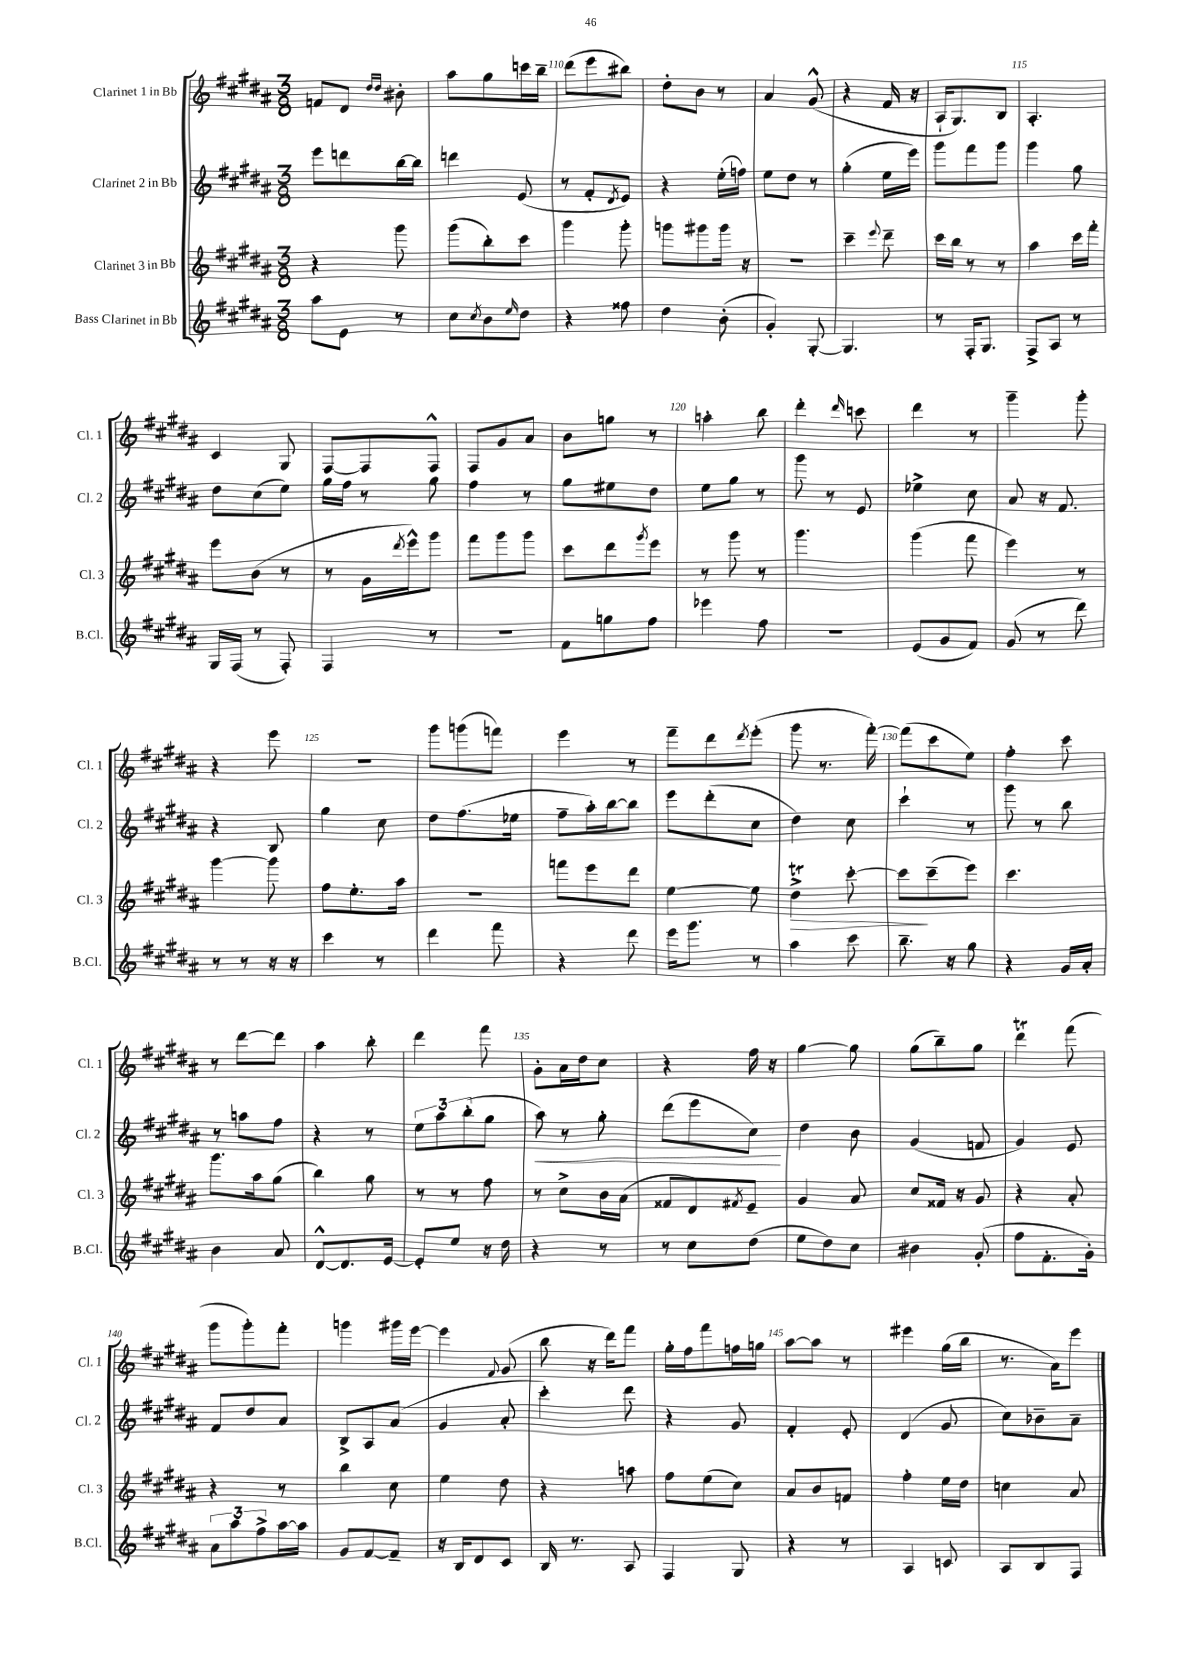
<<
\new StaffGroup <<
\new Staff = "s0" \with { instrumentName = "Clarinet 1 in Bb" shortInstrumentName = "Cl. 1" } {
    \clef treble \key b \major \numericTimeSignature \time 3/8
    f'8 dis'8 \grace { dis''16 dis''16 } bis'8-. |
    ais''8 gis''8 c'''16 b''16-- |
    dis'''8( e'''8 bis''8) |
    dis''8-. b'8 r8 |
    ais'4 gis'8-^( |
    r4 fis'16 r16 |
    ais16-! gis8.) b8 |
    ais4.-. |
    cis'4 gis8 |
    fis8~ fis8 fis8-^ |
    fis8 gis'8 ais'8 |
    b'8 g''8 r8 |
    a''4-. b''8 |
    dis'''4-. \grace { dis'''16 } c'''8 |
    dis'''4 r8 |
    gis'''4-- gis'''8-. |
    r4 e'''8 |
    R4. |
    gis'''8 g'''8( f'''8) |
    e'''4 r8 |
    fis'''8-- dis'''8 \acciaccatura { dis'''8 } e'''8-.( |
    gis'''8 r8. fis'''16~-.) |
    fis'''8( cis'''8 e''8) |
    fis''4-. cis'''8 |
    r8 dis'''8~ dis'''8 |
    ais''4 b''8-. |
    dis'''4 fis'''8 |
    gis'8-. ais'16 dis''16 cis''8 |
    r4 fis''16 r16 |
    gis''4~ gis''8 |
    gis''8( b''8--) gis''8 |
    dis'''4\trill fis'''8( |
    gis'''8 gis'''8-.) fis'''8-. |
    g'''4 gis'''16 e'''16~ |
    e'''4 \appoggiatura { fis'8 } gis'8( |
    b''8 r16 dis'''16) fis'''8 |
    gis''16-. fis''16 fis'''8 f''16 g''16 |
    ais''8~ ais''8 r8 |
    eis'''4 gis''16( b''16 |
    r8. ais'16) e'''8 \bar "|." |
}
\new Staff = "s1" \with { instrumentName = "Clarinet 2 in Bb" shortInstrumentName = "Cl. 2" } {
    \clef treble \key b \major \numericTimeSignature \time 3/8
    e'''8 d'''8 b''16~ b''16 |
    d'''4 e'8( |
    r8 fis'8-. \acciaccatura { dis'8 } e'8) |
    r4 e''16-.( f''16) |
    e''8 dis''8 r8 |
    gis''4-.( e''16 e'''16) |
    gis'''8 fis'''8 gis'''8 |
    gis'''4 gis''8 |
    dis''8 cis''8( e''8) |
    gis''16 fis''16 r8 gis''8 |
    fis''4 r8 |
    gis''8 eis''8 dis''8 |
    e''8 gis''8 r8 |
    gis'''8 r8 e'8 |
    ees''4-> cis''8 |
    ais'8 r16 fis'8. |
    r4 b8 |
    gis''4 cis''8 |
    dis''8 fis''8.( ees''16 |
    fis''8-- ais''16-.) b''16~ b''8 |
    e'''8 dis'''8-.( cis''8 |
    dis''4) cis''8 |
    cis'''4-! r8 |
    gis'''8 r8 b''8 |
    r8 a''8 fis''8 |
    r4 r8 |
    \tuplet 3/2 { e''8 ais''8 b''8-.( } gis''8 |
    ais''8\<) r8 gis''8-. |
    dis'''8( e'''8 cis''8\!) |
    dis''4 b'8 |
    gis'4( f'8 |
    gis'4) e'8 |
    fis'8 dis''8 ais'8 |
    b8-> ais8 ais'8( |
    gis'4 ais'8-. |
    cis'''4-.) dis'''8 |
    r4 gis'8 |
    fis'4-. e'8-. |
    dis'4( gis'8 |
    cis''8) bes'8-- ais'8-- \bar "|." |
}
\new Staff = "s2" \with { instrumentName = "Clarinet 3 in Bb" shortInstrumentName = "Cl. 3" } {
    \clef treble \key b \major \numericTimeSignature \time 3/8
    r4 gis'''8 |
    gis'''8( b''8-.) cis'''8 |
    gis'''4 gis'''8-. |
    g'''8 gis'''8 gis'''16 r16 |
    R4. |
    cis'''4-- \appoggiatura { e'''8 } dis'''8-- |
    cis'''16 b''16 r8 r8 |
    ais''4 cis'''16 fis'''16-. |
    e'''8 b'8( r8 |
    r8 gis'16 \acciaccatura { dis'''8 } e'''16-^) gis'''8 |
    fis'''8 gis'''8 gis'''8 |
    cis'''8 dis'''8 \acciaccatura { gis'''8 } e'''8 |
    r8 gis'''8 r8 |
    gis'''4. |
    gis'''4( fis'''8 |
    e'''4) r8 |
    gis'''4~ gis'''8 |
    fis''8 e''8.-. ais''16 |
    R4. |
    f'''8 e'''8 dis'''8 |
    e''4~ e''8 |
    dis''4->\trill\> cis'''8~-. |
    cis'''8\! cis'''8--( e'''8) |
    cis'''4. |
    gis'''8. ais''16 gis''8( |
    b''4) gis''8 |
    r8 r8 fis''8 |
    r8 cis''8-> b'16 ais'16( |
    fisis'8 dis'8) \acciaccatura { fis'8 } e'8-- |
    gis'4 ais'8 |
    cis''8 fisis'16 r16 gis'8 |
    r4 ais'8-. |
    r4 r8 |
    b''4 cis''8 |
    e''4 dis''8 |
    r4 a''8 |
    fis''8 e''8( cis''8) |
    ais'8 b'8 f'8 |
    fis''4-. e''16 dis''16 |
    c''4 ais'8 \bar "|." |
}
\new Staff = "s3" \with { instrumentName = "Bass Clarinet in Bb" shortInstrumentName = "B.Cl." } {
    \clef treble \key b \major \numericTimeSignature \time 3/8
    ais''8 e'8 r8 |
    cis''8 \acciaccatura { cis''8 } b'8 \grace { e''16 } dis''8 |
    r4 fisis''8 |
    dis''4 b'8-.( |
    gis'4-.) gis8~-. |
    gis4. |
    r8 fis16-. gis8. |
    fis8-> ais8 r8 |
    gis16 fis16( r8 fis8-.) |
    fis4 r8 |
    R4. |
    fis'8 g''8 fis''8 |
    ees'''4 fis''8 |
    R4. |
    e'8( gis'8 fis'8) |
    gis'8( r8 dis'''8) |
    r8 r8 r16 r16 |
    cis'''4 r8 |
    dis'''4 fis'''8 |
    r4 dis'''8 |
    e'''16 gis'''8. r8 |
    ais''4 cis'''8 |
    b''8.-- r16 gis''8 |
    r4 gis'16 ais'16-. |
    b'4 ais'8 |
    dis'8~-^ dis'8. e'16~ |
    e'8-. e''8 r16 dis''16 |
    r4 r8 |
    r8 cis''8 dis''8( |
    e''8 dis''8) cis''8 |
    bis'4 gis'8-.( |
    fis''8 fis'8.-. gis'16-.) |
    \tuplet 3/2 { ais'8 ais''8 fis''8-> } ais''16~ ais''16 |
    gis'8 fis'8~ fis'8-- |
    r16 b16 dis'8 cis'8 |
    b16 r8. ais8 |
    fis4 gis8 |
    r4 r8 |
    ais4 c'8 |
    ais8 b8 fis8 \bar "|." |
}
>>
>>
\layout { \context { \Score currentBarNumber = #108 \override BarNumber.break-visibility = ##(#f #t #t) barNumberVisibility = #(every-nth-bar-number-visible 5) } }
